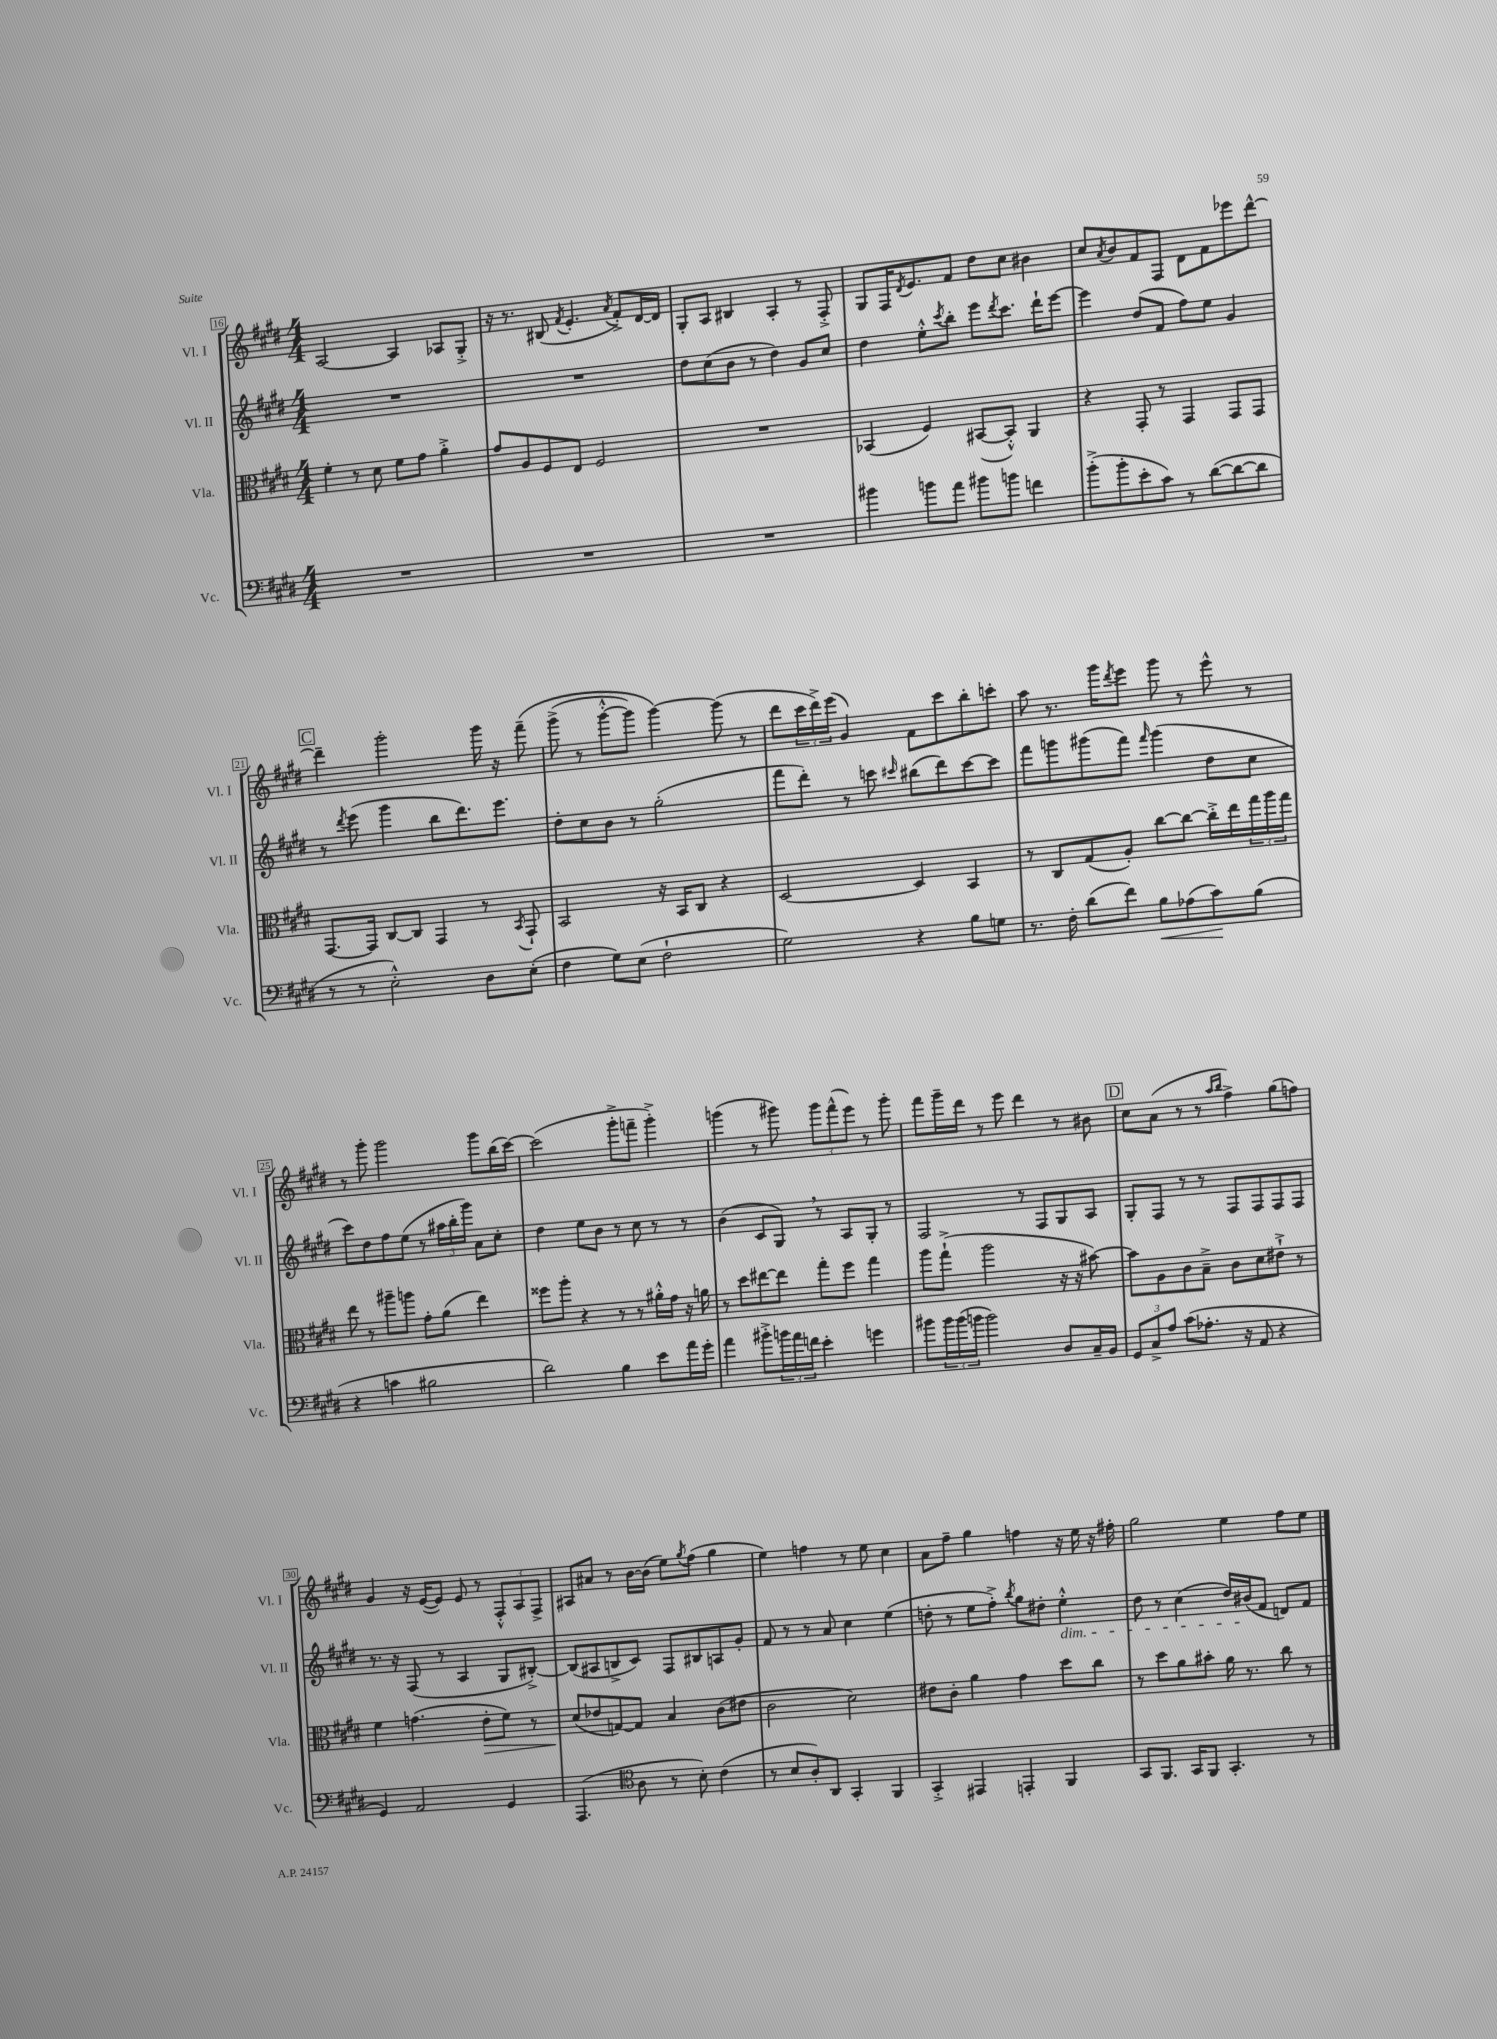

**kern	**dynam	**kern	**dynam	**kern	**kern
*part4	*part4	*part3	*part3	*part2	*part1
*staff4	*staff4	*staff3	*staff3	*staff2	*staff1
*I"Vc.	*	*I"Vla.	*	*I"Vl. II	*I"Vl. I
*I'Vc.	*	*I'Vla.	*	*I'Vl. II	*I'Vl. I
*clefF4	*	*clefC3	*	*clefG2	*clefG2
*k[f#c#g#d#]	*	*k[f#c#g#d#]	*	*k[f#c#g#d#]	*k[f#c#g#d#]
*M4/4	*	*M4/4	*	*M4/4	*M4/4
=16	=16	=16	=16	=16	=16
1r	.	4f#'\	.	1r	[2A/
.	.	8r	.	.	.
.	.	8d#\	.	.	.
.	.	8f#\L	.	.	4A/]
.	.	8g#\J	.	.	.
.	.	4a'^\	.	.	8A-X/L
.	.	.	.	.	8G#'^/J
=17	=17	=17	=17	=17	=17
1r	.	8g#/L	.	1r	16r
.	.	.	.	.	8.r
.	.	8A/	.	.	.
.	.	8F#/	.	.	(8B#X/
.	.	.	.	.	8qf#/
.	.	8E/J	.	.	4.e'/
.	.	2F#/	.	.	.
.	.	.	.	.	8qa/
.	.	.	.	.	8f#'^/L)
.	.	.	.	.	[16d#/L
.	.	.	.	.	16d#/JJ]
=18	=18	=18	=18	=18	=18
1r	.	1r	.	8dd#\L	8G#'/L
.	.	.	.	(8cc#\	8A/J
.	.	.	.	8b\J	4B#X/
.	.	.	.	8r	.
.	.	.	.	4dd#\)	4A'/
.	.	.	.	8g#/L	8r
.	.	.	.	8cc#/J	8F#'^/
=19	=19	=19	=19	=19	=19
4b#X\	.	(4BB-X/	.	4dd#\	8G#/L
.	.	.	.	.	16F#/K
.	.	.	.	.	8qd#/
.	.	.	.	.	8.e/
8bn\L	.	4F#/)	.	8ee'^^\L	.
.	.	.	.	8qccc#/	.
8a\J	.	.	.	8bb'\J	8f#/J
8b#X\L	.	([8BB#X/L	.	8eee\L	8dd#\L
.	.	.	.	8qddd#/	.
8bn\J	.	8BB#'^^/J])	.	8.ccc#\J	8cc#\J
4fn\	.	4AA/	.	.	4b#X\
.	.	.	.	16ddd#`\KL	.
.	.	.	.	[8eee\J	.
=20	=20	=20	=20	=20	=20
(8b'^\L	.	4r	.	4eee\]	8cc#/L
.	.	.	.	.	8qa/
8b'\	.	.	.	.	8b/
8e'\	.	8GG#'/	.	(8dd#/L	8f#/
8c#\J)	.	8r	.	8f#/J	8F#/J
8r	.	4GG#/	.	8ff#\L)	8d#\L
([8d#\L	.	.	.	8ee\J	8f#\
8d#\_	.	8GG#/L	.	4g#/	8eee-X\
8d#\J]	.	8GG#/J	.	.	[8ddd#^^\J
!!LO:LB:g=z
!!LO:REH:place=s1:t=C
=21	=21	=21	=21	=21	=21
8r	.	[8.GG#/L	.	8r	4ddd#~\]
.	.	.	.	8qddd#/	.
8r	.	.	.	(8eee\	.
.	.	16GG#/Jk]	.	.	.
2E'^^\)	.	[8C#/L	.	4ggg#\	2ggg#'\
.	.	8C#/J]	.	.	.
.	.	4GG#/	.	8bb\L	.
.	.	.	.	8.ddd#\)	.
8D#\L	.	8r	.	.	16ggg#\
.	.	.	.	8.eee\J	16r
.	.	8qBB/	.	.	.
(8E'\J	.	8GG#`/	.	.	(8fff#~\
=22	=22	=22	=22	=22	=22
4F#\	.	2BB/	.	8dd#'\L	(8ggg#^\
.	.	.	.	8cc#\	8r
8G#\L)	.	.	.	8b\J	[8ggg#'^^\L
(8E\J	.	.	.	8r	8ggg#\J])
2F#`\	.	16r	.	(2gg#'\	[4ggg#\)
.	.	16BB/KL	.	.	.
.	.	8C#/J	.	.	.
.	.	4r	.	.	(8ggg#\]
.	.	.	.	.	8r
=23	=23	=23	=23	=23	=23
2G#\)	.	[2D#/	.	8fff#\L	8ddd#\L
.	.	.	.	8ddd#'\J)	24ccc#\L
.	.	.	.	.	24ddd#^\)
.	.	.	.	.	(24eee\JJ
.	.	.	.	8r	4g#/)
.	.	.	.	8cccn\	.
.	.	.	.	16qqccc#X/	.
4r	.	4D#/]	.	(8bb#X\L	8f#\L
.	.	.	.	8ddd#\)	8ccc#\
8B\L	.	4BB/	.	[8ccc#\	8bb'\
8Gn\J	.	.	.	8ccc#\J]	8cccn'\J
=24	=24	=24	=24	=24	=24
8.r	.	8r	.	8fff#\L	8aa\
.	.	8C#/L	.	8gggn\	8.r
16F#'\	.	.	.	.	.
(8d#\L	.	(8G#/	.	(8ggg#X\	.
.	.	.	.	.	16ggg#\KL
.	.	.	.	.	8qddd#/
8f#\J)	.	8A'/J)	.	8fff#\J)	8eee\J
.	.	.	.	16qqfff#/	.
!	!LO:HP:b	!	!	!	!
8B\L	<	[8cc#\L	.	(4ggg#\	8ggg#\
(8A-X\	.	8cc#\J_	.	.	8r
8c#\)	.	16cc#'^\LL]	.	8dd#\L	8eee^^\
.	.	16ee\	.	.	.
(8B\J	[	24gg#\	.	8cc#\J	8r
.	.	24aa\	.	.	.
.	.	24gg#\JJ	.	.	.
!!LO:LB:g=z
=25	=25	=25	=25	=25	=25
4r	.	8ee\	.	8ccc#\L)	8r
.	.	8r	.	8dd#\	8ggg#'\
4cn\	.	8aa#X~\L	.	8ff#\	2ggg#\
.	.	8aan\J	.	(8ee\J	.
2B#X\	.	8g#'\L	.	8r	.
.	.	(8a\J	.	24aa#X\LL	.
.	.	.	.	24bb'\	.
.	.	.	.	24ggg#\JJ)	.
.	.	4ee\)	.	8a\L	8ggg#\L
.	.	.	.	8cc#'\J	(16bb\L
.	.	.	.	.	[16ccc#\JJ)
=26	=26	=26	=26	=26	=26
2d#\)	.	8ff##X\L	.	4dd#\	(2ccc#\]
.	.	8aa'\J	.	.	.
.	.	4r	.	8ee\L	.
.	.	.	.	8b\J	.
4B\	.	8r	.	8r	8ggg#'^\L
.	.	8r	.	8cc#\	8fffn~\J
8e\L	.	16a#X'^^\LL	.	8r	4ggg#'^\)
.	.	16g#\JJ	.	.	.
16a\L	.	16r	.	8r	.
16g#'\JJ	.	16an\	.	.	.
=27	=27	=27	=27	=27	=27
4a\	.	8r	.	(4b\	(4gggn\
.	.	8dd#\L	.	.	.
8b#X'^\L	.	[8ee#X\	.	8c#/L	8r
24bn\L	.	8ee#\J]	.	8G#,/J)	8ggg#X\)
24a\	.	.	.	.	.
24fn\JJ	.	.	.	.	.
4e'\	.	8gg#'\L	.	8r	12ggg#\L
.	.	.	.	.	(12fff#^^\
.	.	8ff#\J	.	8A/L	.
.	.	.	.	.	12eee\J)
4gn\	.	4gg#\	.	8G#'/J	8r
.	.	.	.	8r	8ggg#'\
=28	=28	=28	=28	=28	=28
8b#X\L	.	8aa\L	.	2F#/	8fff#\L
24b#\L	.	(8gg#`^\J	.	.	16ggg#~\L
(24b#\	.	.	.	.	.
.	.	.	.	.	16ddd#\JJ
24bn\JJ	.	.	.	.	.
2b\)	.	2aa\	.	.	8r
.	.	.	.	.	8eee\
.	.	.	.	8r	4ddd#\
.	.	.	.	8F#/L	.
8D#/L	.	16r	.	8G#/	8r
.	.	16r	.	.	.
16C#~/L	.	[8b#X\)	.	8A/J	8b#X\
16BB/JJ	.	.	.	.	.
!!LO:REH:place=s1:t=D
=29	=29	=29	=29	=29	=29
12GG#/L	.	8b#\L]	.	8G#'/L	8cc#\L
12C#^/	.	.	.	.	.
.	.	8A\	.	8F#/J	(8a\J
12A/J	.	.	.	.	.
(8c#\L	.	8c#\	.	8r	8r
8.A-X'\J	.	8B~^\J	.	8r	8r
.	.	.	.	.	16qqaa/LL
.	.	.	.	.	16qqbb/JJ
.	.	8c#\L	.	8F#/L	4ff#^\)
16r	.	.	.	.	.
8AA/	.	8d#\	.	8F#/	.
4r	.	8e#X`^\J	.	8F#/	(8gg#\L
.	.	8r	.	8F#/J	8ffn\J)
!!LO:LB:g=z
=30	=30	=30	=30	=30	=30
4GG#/)	.	4f#\	.	8.r	4g#/
.	.	.	.	16r	.
2AA/	.	(4.gn\	.	(8F#/	16r
.	.	.	.	.	([16e/KL
.	.	.	.	8r	8e/J])
.	.	.	.	4A/	8e/
!	!	!	!LO:HP:b	!	!
.	.	8e'\L	>	.	8r
4GG#/	.	8f#\J)	.	8G#/L	12F#'^^/L
.	.	.	.	.	12A/
.	.	8r	.	[8B#X'^/J)	.
.	.	.	.	.	12F#^/J
=31	=31	=31	=31	=31	=31
(4.AAA/	.	(8d#/L	.	(8B#/L]	8A#X/L
.	.	8e-X/	]	8A#X/	8a#X/J
.	.	[8Gn/)	.	8Bn^/	8r
*clefC4	*	*	*	*	*
8A\	.	8G/J]	.	8c#/J)	[16b\LL
.	.	.	.	.	(16b\JJ]
8r	.	4B/	.	8F#/L	8ee\L)
.	.	.	.	.	8qgg#/
8B'\)	.	.	.	8B#X/	(8ff#\J
(4c#\	.	(8c#\L	.	8An/	4gg#\
.	.	8e#X\J	.	8g#'/J	.
=32	=32	=32	=32	=32	=32
8r	.	2c#\	.	8f#/	4ee\)
8B/L	.	.	.	8r	.
8A'/)	.	.	.	8r	4ffn\
8AA/J	.	.	.	8a/	.
4GG#'/	.	2d#\)	.	4cc#\	8r
.	.	.	.	.	8ee\
4FF#/	.	.	.	(4ee\	4cc#\
=33	=33	=33	=33	=33	=33
4GG#'^/	.	8e#X\L	.	8ddn'\	8a\L
.	.	8c#'\J	.	8r	8ff#~\J
4EE#X/	.	4a\	.	8ee\L	4gg#\
.	.	.	.	8ff#'^\J)	.
.	.	.	.	8qbb/	.
4EEn'/	.	4g#\	.	8gg#\L	4ffn\
.	.	.	.	8dd#X'\J	.
!	!	!	!	!LO:TX:b:i:t=dim.	!
4FF#/	.	8dd#\L	.	4ee'^^\	16r
.	.	.	.	.	16ee\
.	.	8cc#\J	.	.	16r
.	.	.	.	.	16ff#X'\
=34	=34	=34	=34	=34	=34
8GG#/L	.	8r	.	8dd#\	2gg#\
8.FF#/J	.	8dd#\L	.	8r	.
.	.	8a\	.	(4cc#\	.
16GG#/KL	.	.	.	.	.
8FF#/J	.	8b#X'\J	.	.	.
4.GG#'/	.	16a\	.	16dd#/LL)	4ee\
.	.	8.r	.	(16b#X/J	.
.	.	.	.	8f#/J	.
.	.	8cc#\	.	8dn/L)	8ff#\L
8r	.	8r	.	8f#/J	8ee\J
==	==	==	==	==	==
*-	*-	*-	*-	*-	*-
